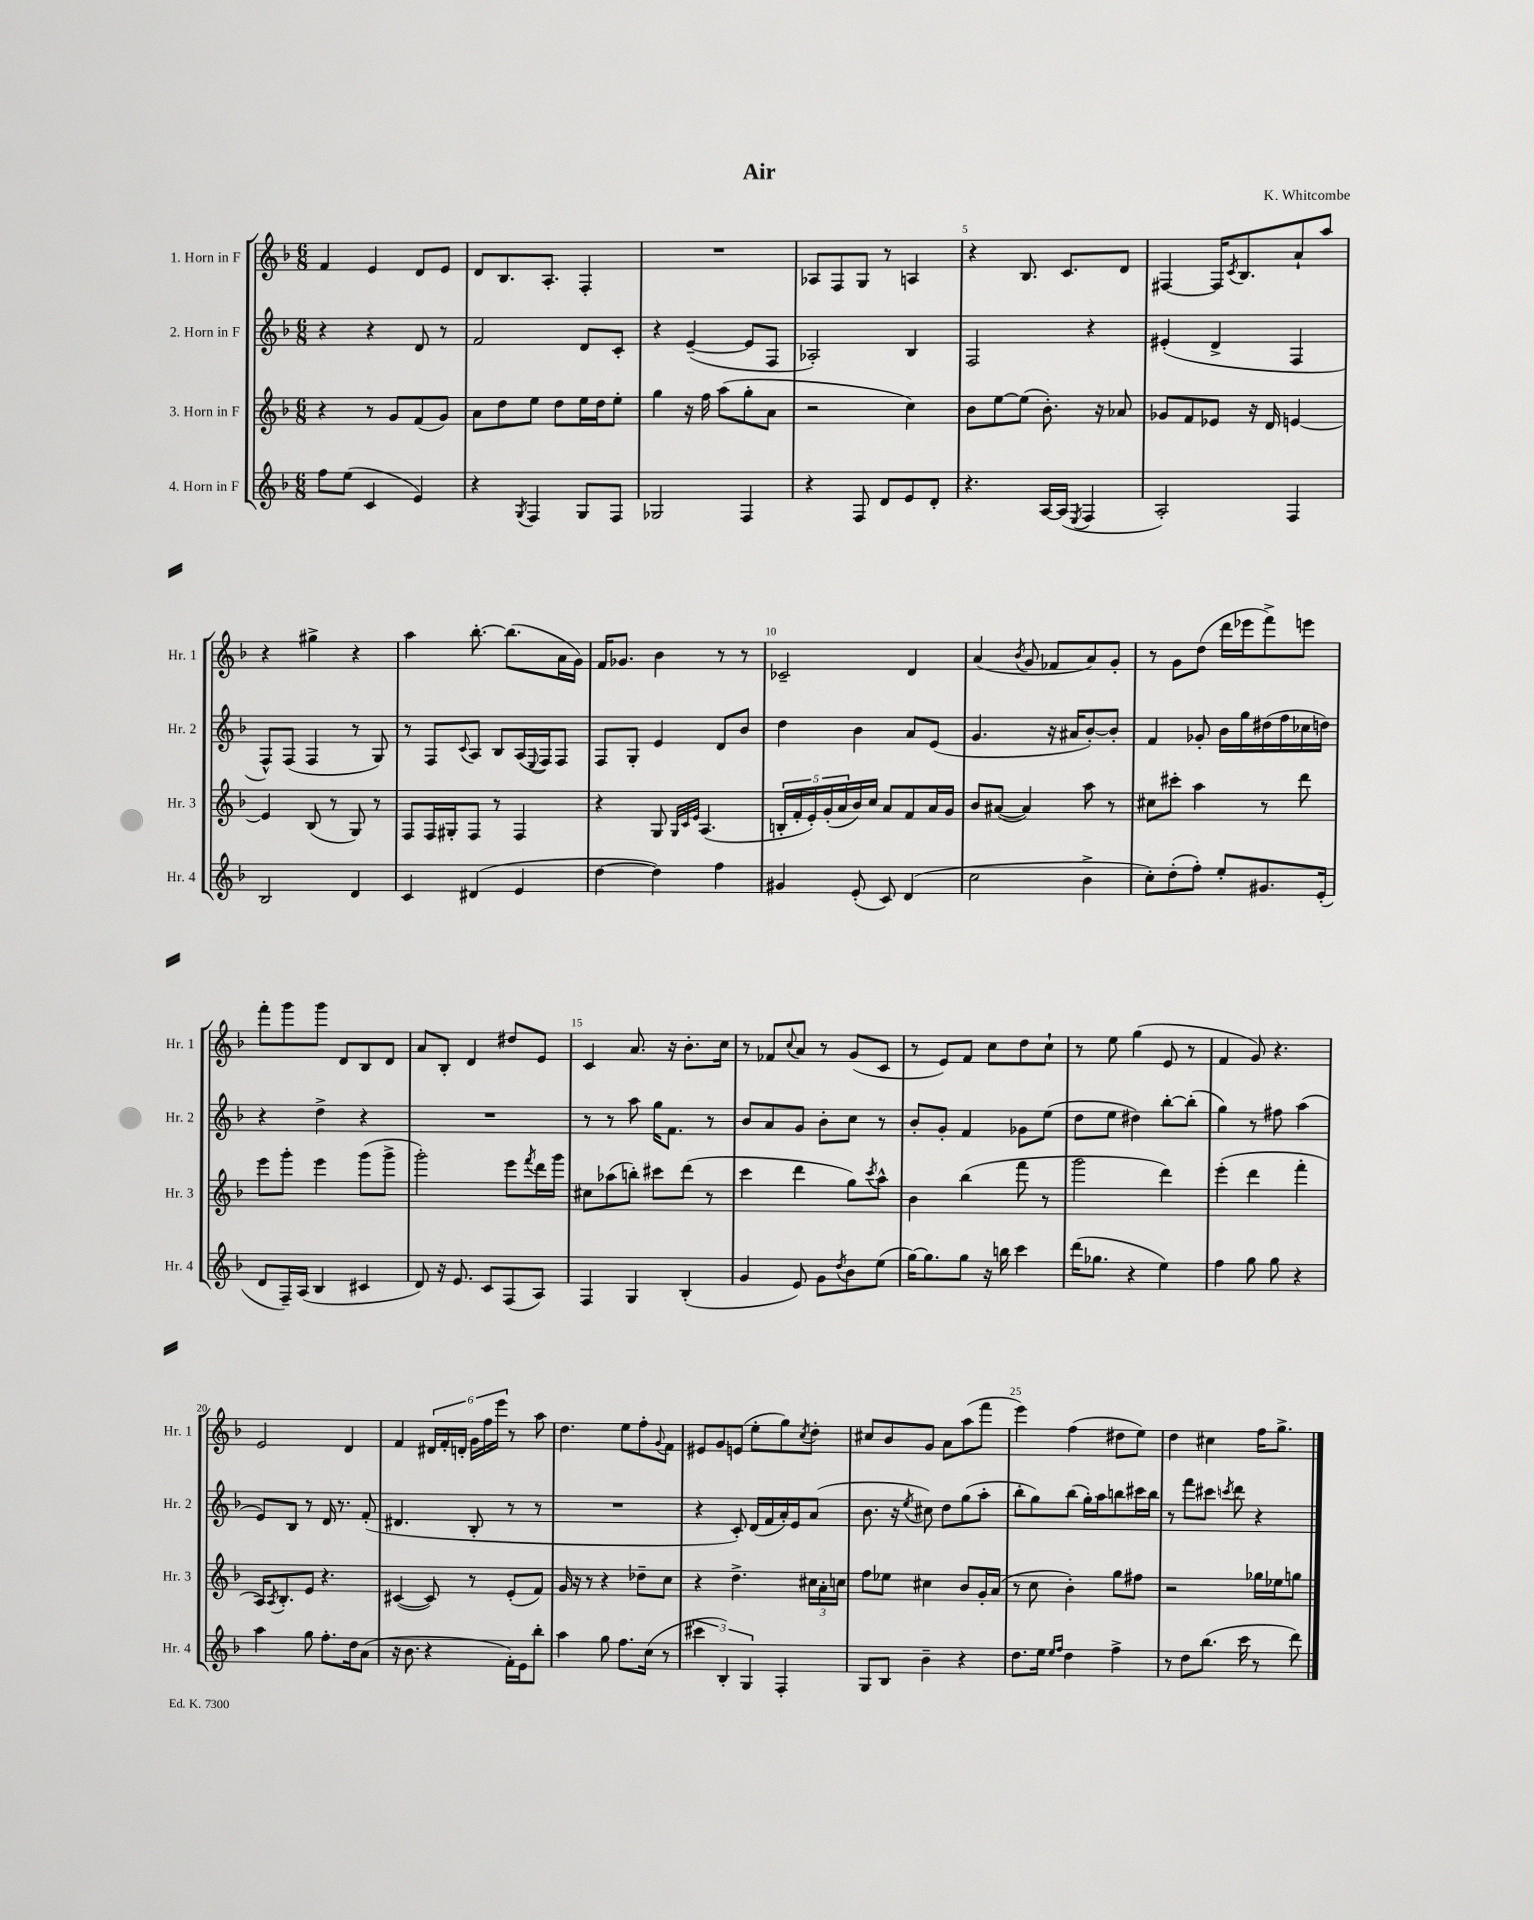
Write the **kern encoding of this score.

**kern	**kern	**kern	**kern
*part4	*part3	*part2	*part1
*staff4	*staff3	*staff2	*staff1
*I"4. Horn in F	*I"3. Horn in F	*I"2. Horn in F	*I"1. Horn in F
*I'Hr. 4	*I'Hr. 3	*I'Hr. 2	*I'Hr. 1
*clefG2	*clefG2	*clefG2	*clefG2
*k[b-]	*k[b-]	*k[b-]	*k[b-]
*M6/8	*M6/8	*M6/8	*M6/8
=1	=1	=1	=1
8ff\L	4r	4r	4f/
(8ee\J	.	.	.
4c/	8r	4r	4e/
.	8g/L	.	.
4e/)	(8f/	8d/	8d/L
.	8g/J)	8r	8e/J
=2	=2	=2	=2
4r	8a\L	2f/	8d/L
.	8dd\	.	8.B-/
8qG/	.	.	.
4F/	8ee\J	.	.
.	.	.	8.A'/J
.	8dd\L	.	.
8G/L	16ee\L	8d/L	4F'/
.	16dd\J	.	.
8F/J	8ee'\J	8c'/J	.
=3	=3	=3	=3
2G-X/	4gg\	4r	2.r
.	16r	([4e~/	.
.	16ff\	.	.
.	(8aa\L	.	.
4F/	8gg'\	8e/L]	.
.	8a\J	8F/J	.
=4	=4	=4	=4
4r	2r	2A-X'/)	8A-X/L
.	.	.	8F/
8F/	.	.	8G/J
8d/L	.	.	8r
8e/	4cc\)	4B-/	4An/
8d'/J	.	.	.
=5	=5	=5	=5
4.r	8b-\L	2F/	4r
.	[8ee\	.	.
.	(8ee\J]	.	8.B-/
[16A/LL	8.b-'\)	.	.
(16A/JJ]	.	.	8.c/L
8qE/	.	.	.
4F/	.	4r	.
.	16r	.	.
.	8a-X/	.	8d/J
=6	=6	=6	=6
2A'/)	8g-X/L	(4e#X'/	[4F#X/
.	8f/	.	.
.	8e-X/J	4d^/	16F#/KL]
.	.	.	8qc/
.	.	.	8.B-/
.	16r	.	.
.	16d/	.	.
4F/	[4en/	4F/	8a`/
.	.	.	8aa/J
!!LO:LB:g=z
=7	=7	=7	=7
2B-/	4e/]	8F^^/L)	4r
.	.	(8F/J	.
.	(8B-/	4F/	4gg#X^\
.	8r	.	.
4d/	8G/)	8r	4r
.	8r	8G/)	.
=8	=8	=8	=8
4c/	8F/L	8r	4aa\
.	16F/L	8F/L	.
.	16G#X'/J	.	.
.	.	8qqc/	.
(4d#X/	8F/J	8A/J	[8.bb-'\
.	8r	8B-/L	.
.	.	.	(8.bb-\L]
4e/	4F/	(16A/L	.
.	.	8qqE/	.
.	.	16F/J)	.
.	.	8F/J	16a\L
.	.	.	16g\JJ)
=9	=9	=9	=9
[4dd\	4r	8F/L	16f/KL
.	.	.	8.g-X/J
.	.	8G'/J	.
4dd\])	8G/	4e/	4b-\
.	32qqG/LLL	.	.
.	32qqc/	.	.
.	32qqe/JJJ	.	.
.	(4.A/	.	.
4ff\	.	8d/L	8r
.	.	8b-/J	8r
=10	=10	=10	=10
4g#X/	20Bn'/LL	4dd\	2c-X~/
.	20f'/	.	.
.	20e'/)	.	.
.	(20g'/	.	.
.	20a/	.	.
(8e'/	16b-/)	4b-\	.
.	16cc/JJ	.	.
8c/)	8a/L	.	.
(4d/	8f/	8a/L	4d/
.	16a/L	(8e/J	.
.	16g/JJ	.	.
=11	=11	=11	=11
2cc\	8b-/L	4.g/	(4a/
.	([8a#X/J	.	.
.	.	.	8qb-/
.	4a#/])	.	8g/
.	.	16r	8f-X/L
.	.	16a#X/KL	.
4b-^\	8aa\	[8b-'/)	8a/)
.	8r	8b-'/J]	8g'/J
=12	=12	=12	=12
8cc'\L)	8cc#X\L	4f/	8r
(8dd'\	8ccc#X'\J	.	8g\L
8ff'\J)	4aa\	8g-X'/	(8dd\J
8ee'/L	.	16b-\LL	16ddd\LL
.	.	16gg\	16eee-X\J
8.g#X/	8r	(16dd#X\	8fff^\)
.	.	16ff\	.
.	8ddd\	16cc-X\	8eeen\J
(16e'/Jk	.	16ddn\JJ)	.
!!LO:LB:g=z
=13	=13	=13	=13
8d/L	8eee\L	4r	8fff'\L
16F~/L)	8ggg'\J	.	8ggg\
(16A/JJ	.	.	.
4B-/	4eee\	4dd^\	8ggg\J
.	.	.	8d/L
4c#X/	(8ggg\L	4r	8B-/
.	8ggg^\J	.	8d/J
=14	=14	=14	=14
8d/)	2ggg'\)	2.r	8a/L
16r	.	.	8B-'/J
8.e/	.	.	.
.	.	.	4d/
8c/L	.	.	.
(8F/	8eee\L	.	8dd#X/L
.	8qfff/	.	.
8A/J)	16ddd\L	.	8e/J
.	16ggg\JJ	.	.
=15	=15	=15	=15
4F/	8cc#X\L	8r	4c/
.	(8aa-X\	8r	.
4G/	8bbn'\J)	8aa\	8.a/
.	8ccc#X\L	16gg\KL	.
.	.	8.f\J	16r
(4B-'/	(8ddd\J	.	8.b-'\L
.	8r	8r	.
.	.	.	16cc\Jk
=16	=16	=16	=16
4g/	4ccc\	8b-/L	8r
.	.	8a/	8f-X/L
.	.	.	8qqcc/
8e/)	4ddd\	8g/J	8a/J
8g\L	.	8b-'\L	8r
8qdd/	.	.	.
8b-\	8gg\L)	8cc\J	(8g/L
.	8qccc/	.	.
(8ee\J	8aa^^\J	8r	8c/J
=17	=17	=17	=17
[16gg\KL)	4b-\	8b-'/L	8r
8.gg\]	.	.	.
.	.	8g'/J	8e/L)
8gg\J	(4bb-\	4f/	8f/J
16r	.	.	8cc\L
16bbn\	.	.	.
4ccc\	8fff\	8g-X\L	8dd\
.	8r	(8ee\J	8cc`\J
=18	=18	=18	=18
(16ddd\KL	2ggg\	8dd\L	8r
8.gg-X\J	.	.	.
.	.	8ee\J	8ee\
4r	.	4dd#X\)	(4gg\
4ee\)	4ddd\)	[8bb-'\L	8e/
.	.	(8bb-'\J]	8r
=19	=19	=19	=19
4ff\	(4eee'\	4gg\)	4f/
8gg\	4ddd\	8r	8g/)
8gg\	.	8ff#X\	4.r
4r	4fff'\	(4aa\	.
!!LO:LB:g=z
=20	=20	=20	=20
4aa\	16A/KL)	8e/L)	2e/
.	8qA/	.	.
.	8.B-'/	.	.
.	.	8B-/J	.
8gg\	8e/J	8r	.
8.ff'\L	4.r	16d/	.
.	.	8.r	.
.	.	.	4d/
16dd\k	.	.	.
(8a\J	.	(8f'/	.
=21	=21	=21	=21
16r	([4c#X/	4.d#X/	4f/
8.b-\	.	.	.
4r	8c#/])	.	24d#X/LL
.	.	.	24f'/
.	.	.	24dn'/JJ
.	8r	8B-'/	24g\LL
.	.	.	24ff\
.	.	.	24eee\JJ
16f'\LL)	(8e'/L	8r	8r
16e\J	.	.	.
8bb-'\J	8f/J)	8r	8aa\
=22	=22	=22	=22
4aa\	16g/	2.r	4.dd\
.	16r	.	.
.	8r	.	.
8gg\	4r	.	.
8.ff\L	.	.	8ee\L
.	8dd-X~\L	.	8ff'\
(16cc\Jk	.	.	.
.	.	.	8qqg/
8r	8cc\J	.	8f\J
=23	=23	=23	=23
6ccc#X\	4r	4r	8e#X/L
.	.	.	8g/
6B-'/)	.	.	.
.	4.dd^\	8c'/)	(8en/J
6G/	.	.	.
.	.	(16d/LL	8ee'\L
.	.	16f/	.
4F'/	.	16a'/)	8gg\)
.	.	16e/J	.
.	.	.	8qcc/
.	24cc#X\LL	(8a/J	8dd'\J
.	24a'\	.	.
.	24ccn\JJ	.	.
=24	=24	=24	=24
8G/L	8ff\L	8.b-\	8cc#X/L
8B-/J	8ee-X\J	.	8b-/
.	.	16r	.
.	.	8qee/	.
4b-~\	4cc#X\	8cc#X\)	8g/J
.	.	8dd\L	8a\L
4r	8b-/L	(8gg\	(8aa\
.	16g'/L	8aa'\J	8fff\J
.	(16a/JJ	.	.
=25	=25	=25	=25
8.dd\L	8r	8bb-'\L	4eee\)
.	8cc\	8gg\)	.
16ee\Jk	.	.	.
16qqee/LL	.	.	.
16qqff/JJ	.	.	.
4dd\	4b-'\)	(8bb-\J	(4ff\
.	.	16gg'\LL)	.
.	.	16aa\J	.
4ff^\	8gg\L	8bbn\	8dd#X\L
.	8ff#X\J	16ccc#X\L	8ee\J)
.	.	16bb\JJ	.
=26	=26	=26	=26
8r	2r	8r	4dd\
8dd\L	.	8fff\L	.
(8.bb-\J	.	8ccc#X\J	4cc#X\
.	.	8qcccn/	.
.	.	8ddd\	.
16ccc\	.	.	.
8r	16gg-X\LL	4r	16ff\KL
.	16ee-X\J	.	8.gg^\J
8ddd\)	8ggn\J	.	.
==	==	==	==
*-	*-	*-	*-
